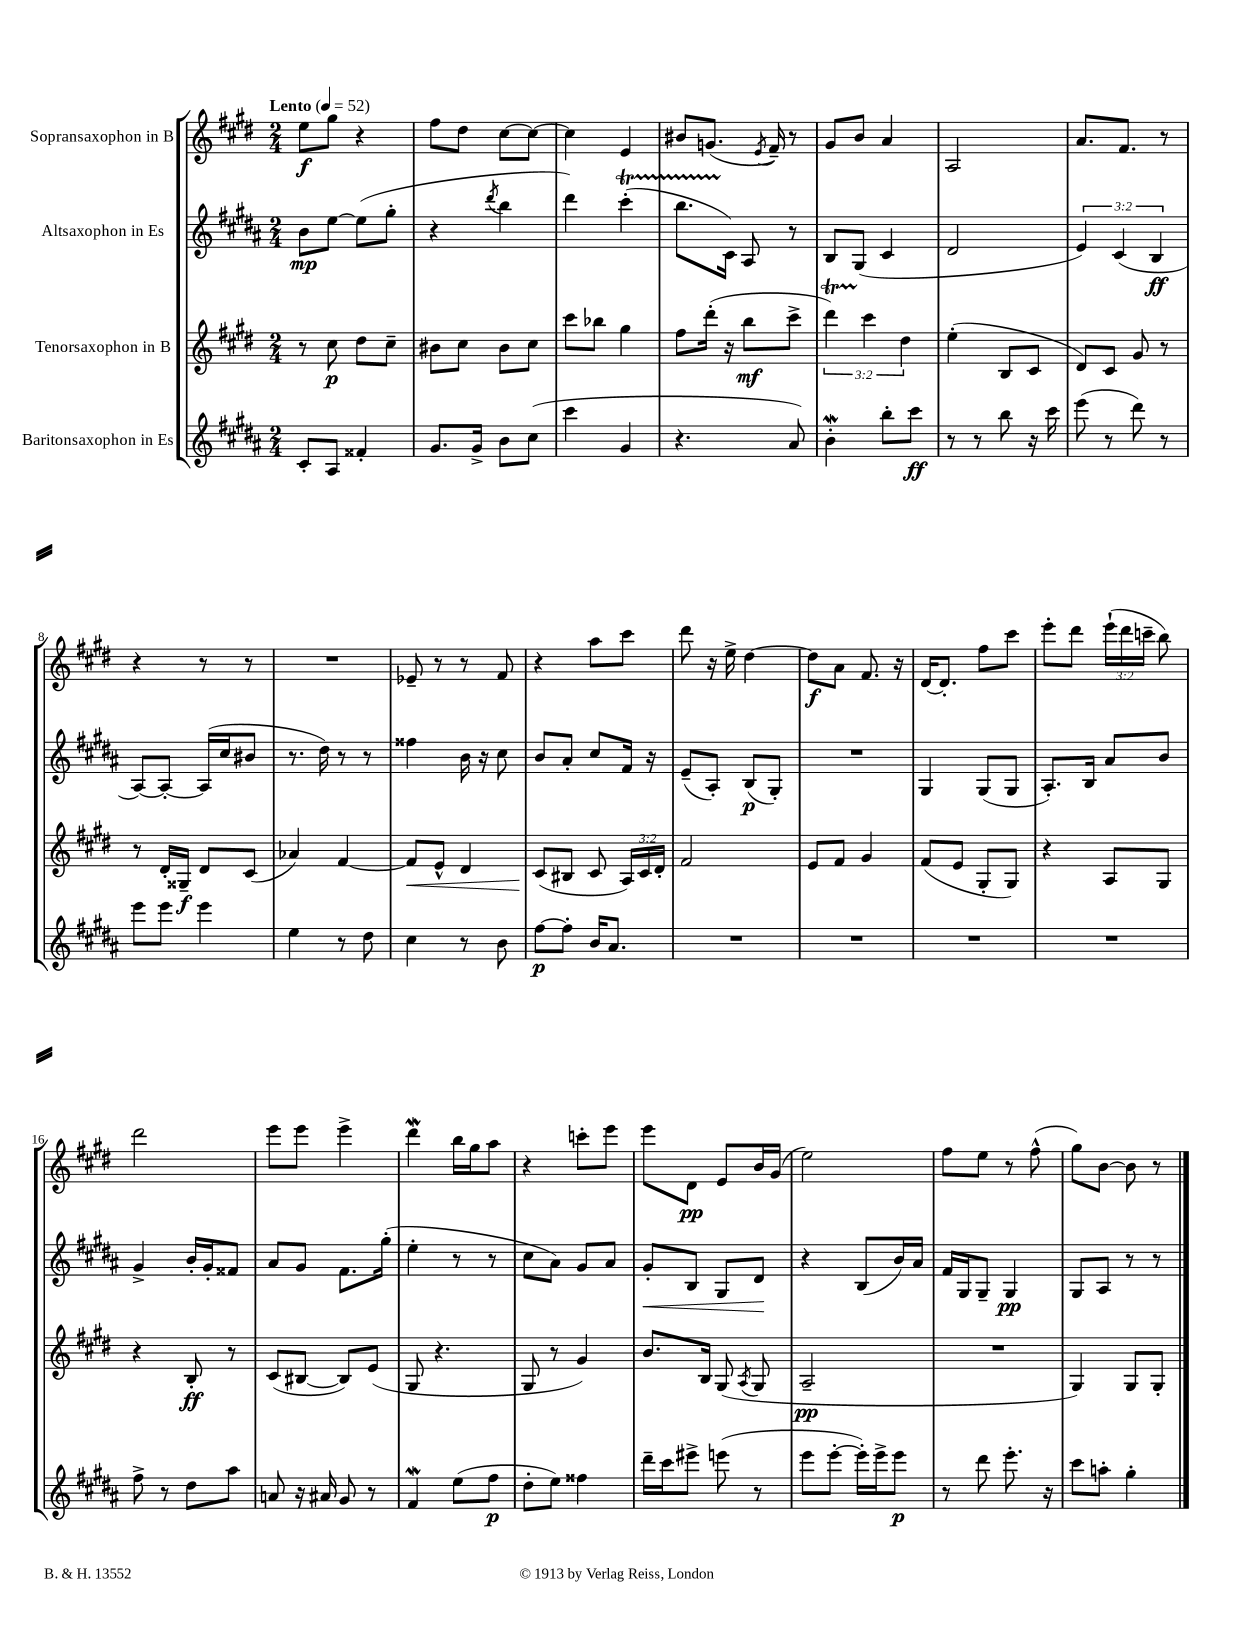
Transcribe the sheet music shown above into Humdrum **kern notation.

**kern	**kern	**kern	**kern
*staff4	*staff3	*staff2	*staff1
*clefG2	*clefG2	*clefG2	*clefG2
*k[f#c#g#d#a#]	*k[f#c#g#d#]	*k[f#c#g#d#a#]	*k[f#c#g#d#]
*M2/4	*M2/4	*M2/4	*M2/4
*MM52	*MM52	*MM52	*MM52
8c#'	8r	8b	8ee
8A#	8cc#	[8ee	8gg#
4f##'	8dd#	(8ee]	4r
.	8cc#~	8gg#'	.
=	=	=	=
8.g#	8b#	4r	8ff#
.	8cc#	.	8dd#
16g#^	.	.	.
.	.	8qddd#	.
8b	8b#	4bb	[8cc#
(8cc#	8cc#	.	8cc#_
=	=	=	=
4ccc#	8ccc#	4ddd#)	4cc#]
.	8bb-	.	.
4g#	4gg#	(4ccc#'	4e
=	=	=	=
4.r	8ff#	8.bb	8b#
.	(16ddd#'	.	(8.g
.	16r	16c#)	.
.	8bb	8A#	.
.	.	.	8qe
.	.	.	16f#~)
8a#)	8ccc#^	8r	8r
=	=	=	=
4b'	6ddd#)	8B	8g#
.	.	(8G#	8b
.	6ccc#	.	.
8bb'	.	4c#	4a
.	6dd#	.	.
8ccc#	.	.	.
=	=	=	=
8r	(4ee'	2d#	2A
8r	.	.	.
8bb	8B	.	.
16r	8c#	.	.
16ccc#	.	.	.
=	=	=	=
(8eee	8d#)	6e)	8.a
8r	8c#	.	.
.	.	(6c#	.
.	.	.	8.f#
8ddd#)	8g#	.	.
.	.	6B	.
8r	8r	.	8r
=	=	=	=
8eee	8r	[8A#)	4r
8eee	16d#'	8A#'_	.
.	16G##~	.	.
4eee	8d#	(16A#]	8r
.	.	16cc#	.
.	(8c#	8b#	8r
=	=	=	=
4ee	4a-)	8.r	2r
.	.	16dd#)	.
8r	[4f#	8r	.
8dd#	.	8r	.
=	=	=	=
4cc#	8f#]	4ff##	8e-~
.	8e^^	.	8r
8r	4d#	16b	8r
.	.	16r	.
8b	.	8cc#	8f#
=	=	=	=
[8ff#	(8c#	8b	4r
8ff#']	8B#	8a#'	.
16b	8c#	8cc#	8aa
8.a#	.	.	.
.	24A)	16f#	8ccc#
.	24c#	.	.
.	.	16r	.
.	24d#'	.	.
=	=	=	=
2r	2f#	(8e~	8ddd#
.	.	8A#')	16r
.	.	.	16ee^
.	.	(8B	[4dd#
.	.	8G#')	.
=	=	=	=
2r	8e	2r	8dd#]
.	8f#	.	8a
.	4g#	.	8.f#
.	.	.	16r
=	=	=	=
2r	(8f#	4G#	[16d#
.	.	.	8.d#']
.	8e	.	.
.	8G#'	(8G#	8ff#
.	8G#)	8G#	8ccc#
=	=	=	=
2r	4r	8.A#')	8eee'
.	.	.	8ddd#
.	.	16B	.
.	8A	8a#	(24eee`
.	.	.	24ddd#
.	.	.	24ccc~
.	8G#	8b	8bb)
=	=	=	=
8ff#^	4r	4g#^	2ddd#
8r	.	.	.
8dd#	8B'	16b'	.
.	.	16g#'	.
8aa#	8r	8f##	.
=	=	=	=
8a	(8c#	8a#	8eee
16r	[8B#	8g#	8eee
16a#	.	.	.
8g#	8B#])	8.f#	4eee^
8r	(8e	.	.
.	.	(16gg#'	.
=	=	=	=
4f#	8G#	4ee'	4ddd#
.	4.r	.	.
(8ee	.	8r	16bb
.	.	.	16gg#
8ff#	.	8r	8aa
=	=	=	=
8dd#'	8G#	8cc#	4r
8ee)	8r	8a#)	.
4ff##	4g#)	8g#	8ccc'
.	.	8a#	8eee
=	=	=	=
16ddd#~	8.b	8g#'	8eee
16ccc#	.	.	.
8eee#^	.	8B	8d#
.	16B	.	.
(8eee	(8G#	8G#	8e
.	8qA	.	.
8r	8G#	8d#	16b
.	.	.	(16g#
=	=	=	=
8eee	2A~	4r	2ee)
[8eee'	.	.	.
16eee'])	.	(8B	.
16eee^	.	.	.
8eee	.	16b)	.
.	.	16a#	.
=	=	=	=
8r	2r	16f#	8ff#
.	.	16G#	.
8ddd#	.	8G#~	8ee
8.eee'	.	4G#	8r
.	.	.	(8ff#^^
16r	.	.	.
=	=	=	=
8ccc#	4G#)	8G#	8gg#)
8aa'	.	8A#	[8b
4gg#'	8G#	8r	8b]
.	8G#'	8r	8r
==	==	==	==
*-	*-	*-	*-
